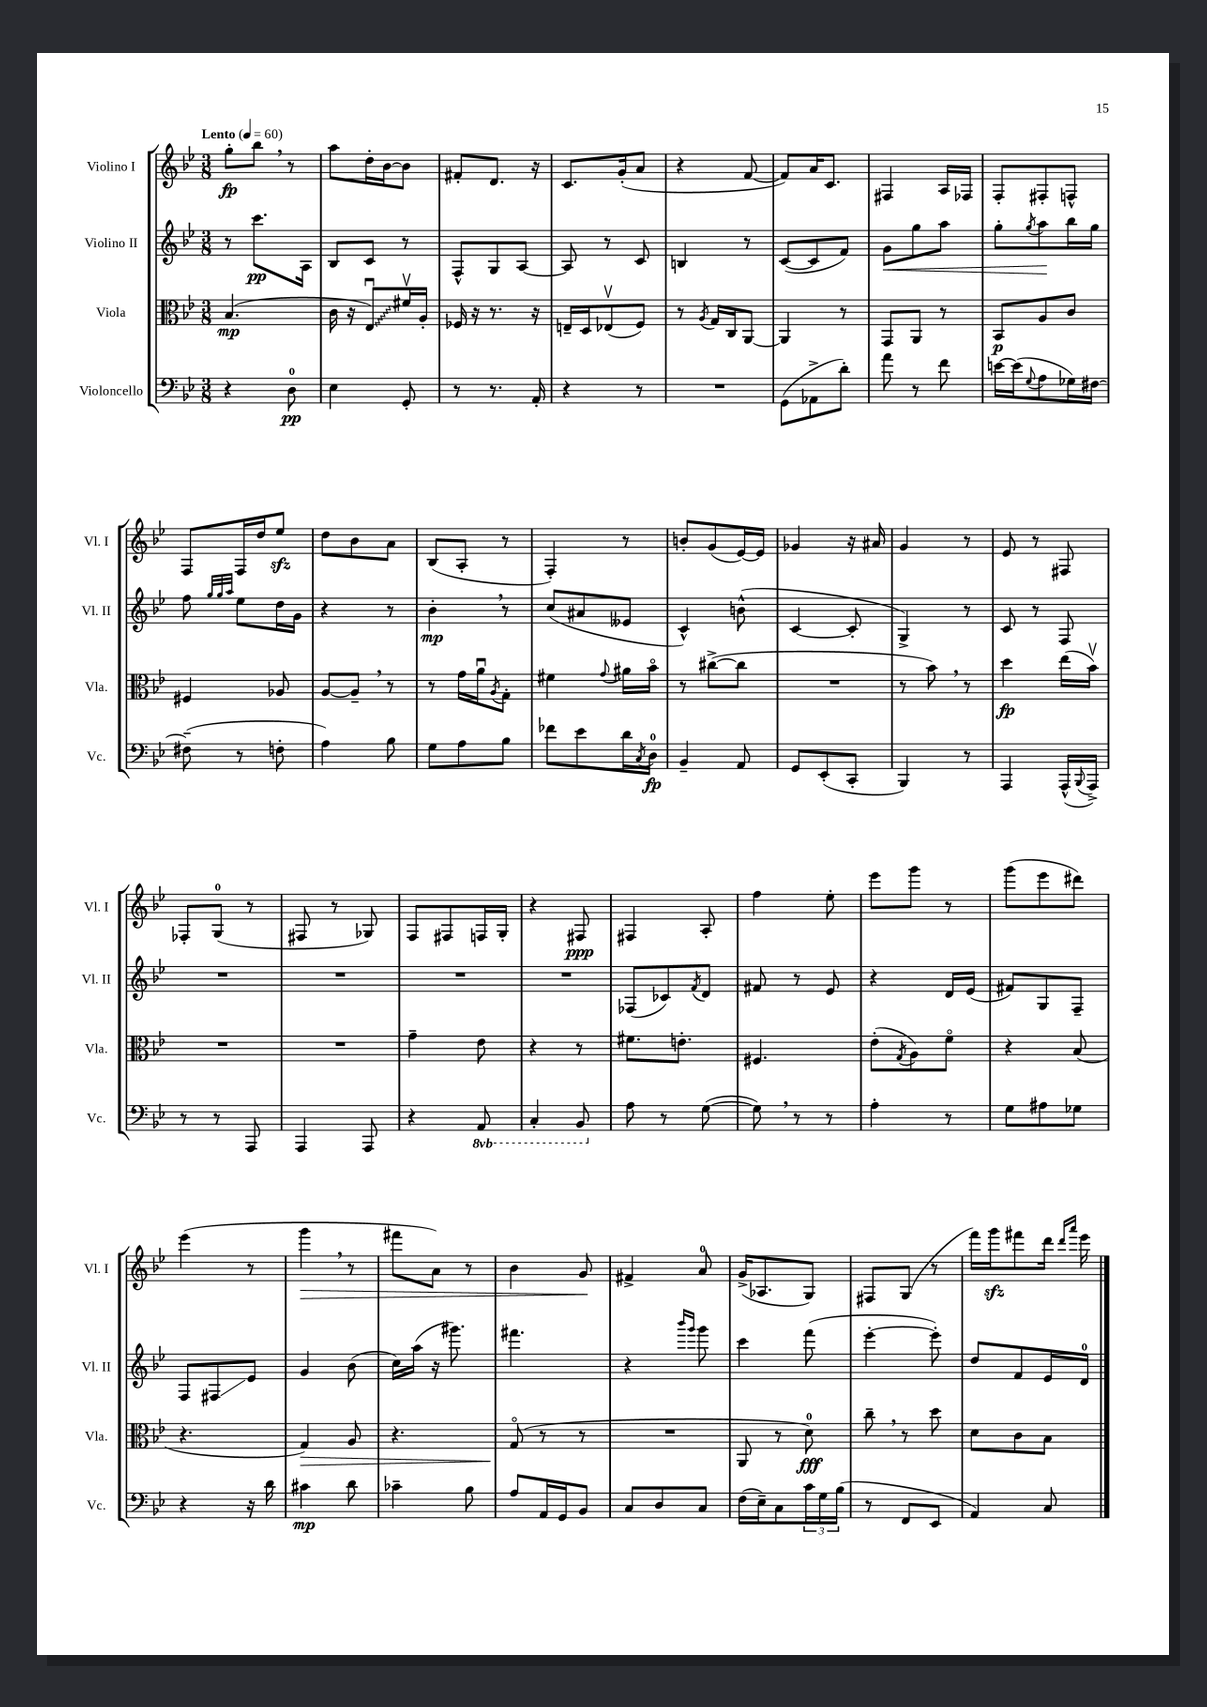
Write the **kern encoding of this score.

**kern	**kern	**kern	**kern
*staff4	*staff3	*staff2	*staff1
*clefF4	*clefC3	*clefG2	*clefG2
*k[b-e-]	*k[b-e-]	*k[b-e-]	*k[b-e-]
*M3/8	*M3/8	*M3/8	*M3/8
*MM60	*MM60	*MM60	*MM60
4r	(4.B-	8r	8gg'
.	.	8.ccc	8bb-
8D	.	.	8r
.	.	16A	.
=	=	=	=
4E-	16c	8B-	8aa
.	16r	.	.
.	8E-u)	8c	16dd'
.	.	.	[16b-
8GG'	16f#v	8r	8b-]
.	16A'	.	.
=	=	=	=
8r	16F-	8F^^	8f#'
.	16r	.	.
8.r	8.r	8G	8.d
.	.	[8A	.
16AA'	16r	.	16r
=	=	=	=
4r	16E~	8A]	8.c
.	16D	.	.
.	(8E-v	8r	.
.	.	.	(16g'
8r	8F)	8c	8a
=	=	=	=
4.r	8r	4B	4r
.	8qA	.	.
.	16G	.	.
.	16C	.	.
.	[8AA	8r	[8f
=	=	=	=
(8GG	4AA]	([8c	8f])
8AA-^	.	8c]	16a
.	.	.	8.c
8d')	8r	8f)	.
=	=	=	=
8a	8GG	8g	4F#
8r	8AA	8gg	.
8f	8r	8aa	16A
.	.	.	16F-
=	=	=	=
[16e	8BB-	8gg'	8F'
(16e]	.	.	.
8qqG	.	8qgg	.
8A	8A	8aa	8F#'
16G-)	8c	16bb-	8F^^
[16F#	.	16gg	.
=	=	=	=
(8F#~]	4F#	8ff	8F
.	.	32qqgg	.
.	.	32qqgg	.
.	.	32qqaa	.
8r	.	8ee-	16F
.	.	.	16dd
8F'	8A-	16dd	8ee-
.	.	16g	.
=	=	=	=
4A)	[8A	4r	8dd
.	8A~]	.	8b-
8B-	8r	8r	8a
=	=	=	=
8G	8r	4b-'	(8B-
8A	16g	.	8A'
.	16au	.	.
.	8qA	.	.
8B-	8G'	8r	8r
=	=	=	=
8f-	4f#	(8cc	4F')
8e-	.	8a#	.
.	8qqg	.	.
16d	16a#	8e--	8r
8qC	.	.	.
16D	16b-o	.	.
=	=	=	=
4BB-~	8r	4c^^)	8b'
.	([8cc#^	.	(8g
8AA	8cc#]	(8b^^	[16e-)
.	.	.	16e-]
=	=	=	=
8GG	4.r	[4c	4g-
(8EE-'	.	.	.
8CC'	.	8c']	16r
.	.	.	16a#
=	=	=	=
4BBB-)	8r	4G^)	4g
.	8b-)	.	.
8r	8r	8r	8r
=	=	=	=
4AAA	4dd	8c	8e-
.	.	8r	8r
(16AAA^^	(16ee-	8F	8F#
8qqBBB-	.	.	.
16AAA^)	16b-v)	.	.
=	=	=	=
8r	4.r	4.r	8F-'
8r	.	.	(8G
8AAA	.	.	8r
=	=	=	=
4AAA	4.r	4.r	8F#
.	.	.	8r
8AAA	.	.	8G-)
=	=	=	=
4r	4g~	4.r	8F
.	.	.	8F#
8AAA	8e-	.	16F
.	.	.	16G'
=	=	=	=
4CC'	4r	4.r	4r
8BBB-	8r	.	8F#
=	=	=	=
8A	8.f#	(8F-	4F#
8r	.	8c-)	.
.	8.e'	.	.
.	.	8qf	.
([8G	.	8d	8A'
=	=	=	=
8G])	4.F#	8f#	4ff
8r	.	8r	.
8r	.	8e-	8ee-'
=	=	=	=
4A'	(8e-'	4r	8eee-
.	8qG	.	.
.	8A)	.	8ggg
8r	8fo	16d	8r
.	.	(16e-	.
=	=	=	=
8G	4r	8f#)	(8ggg
8A#	.	8G	8eee-
8G-	(8B-	8F~	8ddd#)
=	=	=	=
4r	4.r	8F	(4eee-
.	.	8F#	.
16r	.	8e-	8r
16d	.	.	.
=	=	=	=
4c#	4G)	4g	4ggg
8d	8A	(8b-	8r
=	=	=	=
4c-~	4.r	16cc)	8fff#
.	.	(16aa	.
.	.	16r	8a)
.	.	8.ggg#)	.
8B-	.	.	8r
=	=	=	=
8A	(8Go	4.fff#	4b-
16AA	8r	.	.
16GG	.	.	.
8BB-	8r	.	8g
=	=	=	=
8C	4.r	4r	4f#^
8D	.	.	.
.	.	16qqbbb-	.
.	.	16qqggg	.
8C	.	8ggg	8a
=	=	=	=
(16F	8AA	4ccc	(16g^
16E-~)	.	.	8.A-
8C	8r	.	.
24c	8d)	(8fff	8G)
24G	.	.	.
(24B-	.	.	.
=	=	=	=
8r	8cc~	[4eee-'	8F#
8FF	8r	.	(8G
8EE-	8dd	8eee-'])	8r
=	=	=	=
4AA)	8d	8dd	16fff)
.	.	.	16ggg
.	8c	8f	8fff#
8C	8B-	16e-	16ddd
.	.	.	16qqddd
.	.	.	16qqaaa
.	.	16d	16eee-
==	==	==	==
*-	*-	*-	*-
